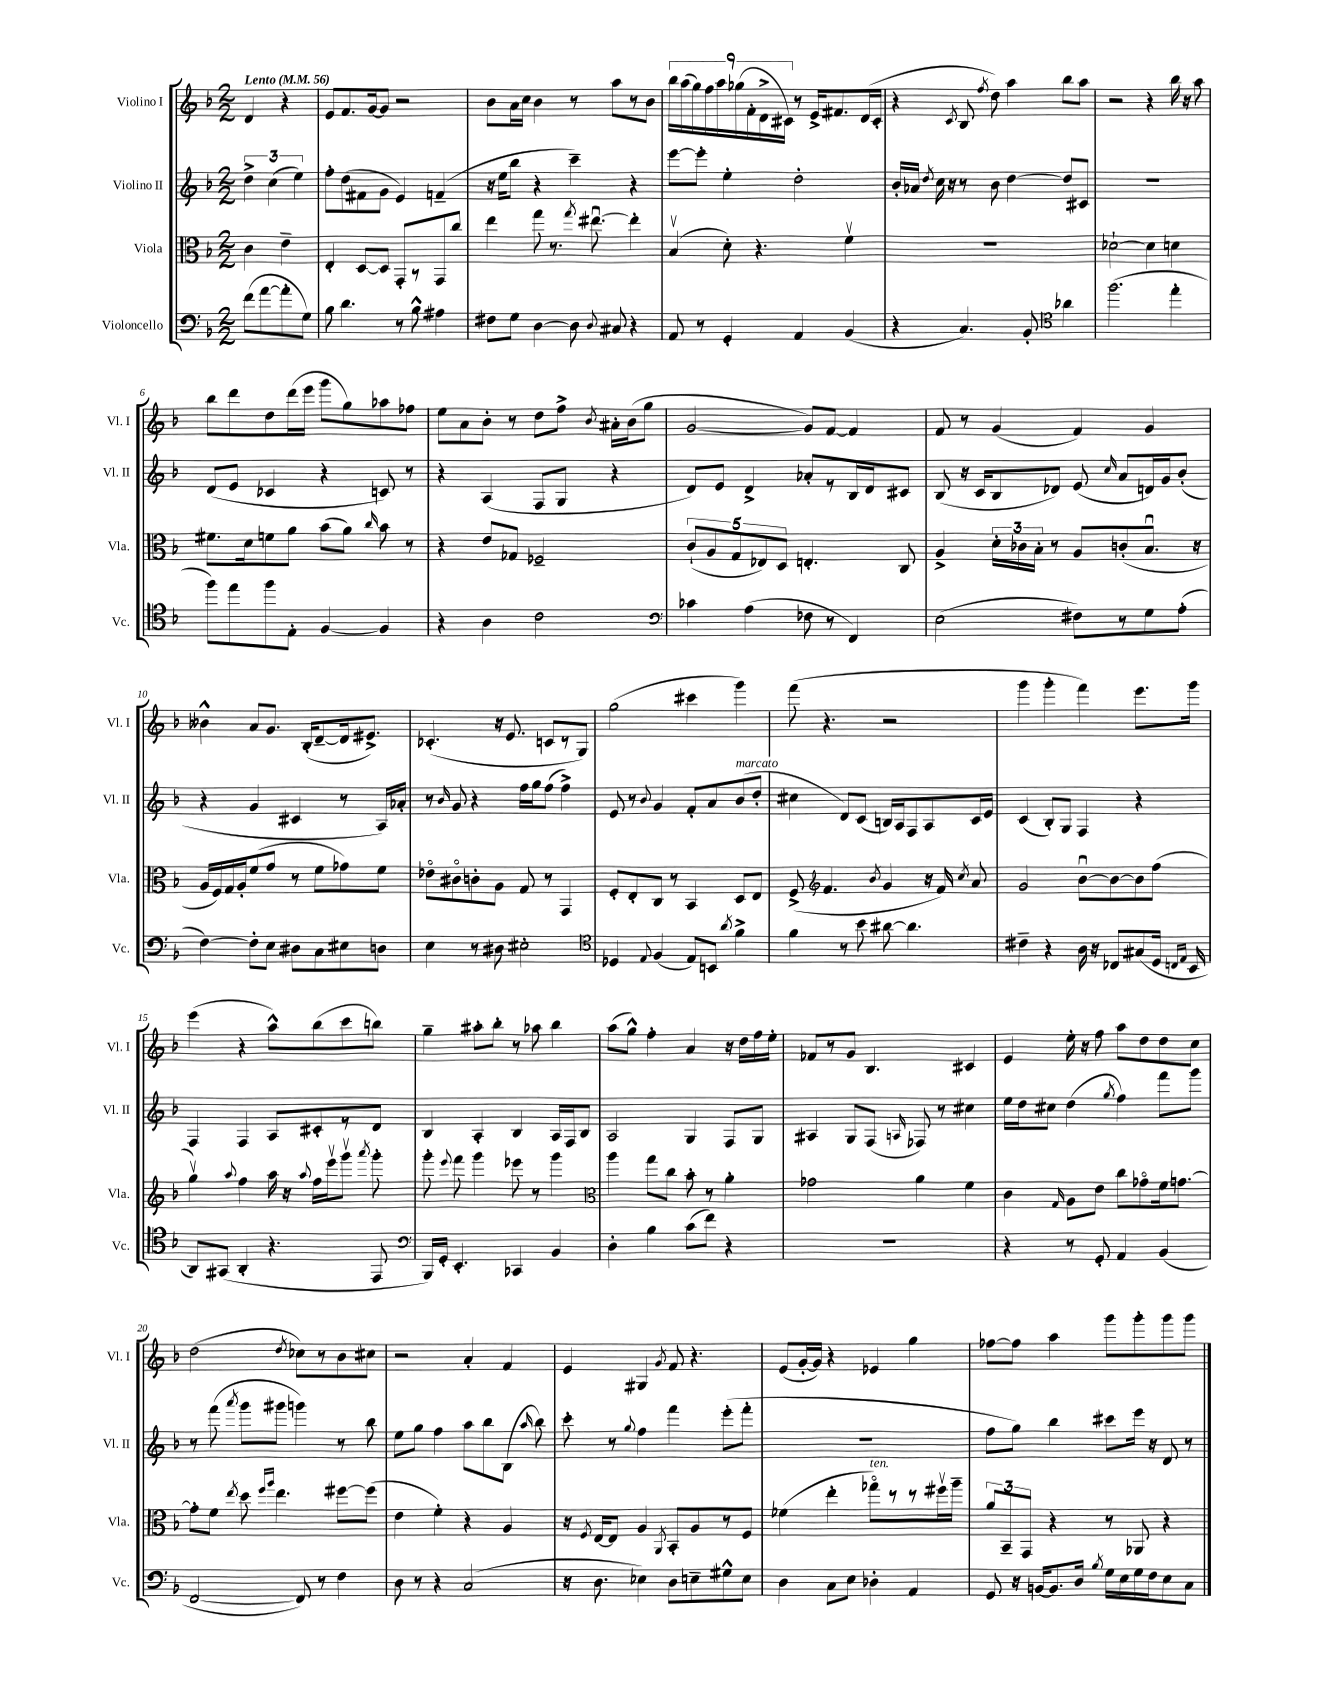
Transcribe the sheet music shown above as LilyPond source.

<<
\new StaffGroup <<
\new Staff = "s0" \with { instrumentName = "Violino I" shortInstrumentName = "Vl. I" } {
    \clef treble \key f \major \numericTimeSignature \time 2/2 \partial 2 \tempo "Lento" 4 = 56
    \autoBeamOff d'4 r4 |
    e'8[ f'8. g'16~ g'8] r2 |
    bes'8[ a'16 c''16] bes'4 r8 a''8[ r8 bes'8] |
    \tuplet 9/8 { bes''16[ a''16( g''16) f''16 a''16 ges''16( f'16-. d'16-> cis'16]) } r8 e'16[-> fis'8. d'16( cis'16]-. |
    r4 \acciaccatura { c'8 } bes8 \acciaccatura { f''8 } d''8) a''4 bes''8[ a''8] |
    r2 r4 bes''16 r16 a''8 |
    bes''8[ d'''8 d''8 d'''16( e'''16] g'''8[ g''8) aes''8 fes''8] |
    e''8[ a'8 bes'8]-. r8 d''8[ f''8]-> \acciaccatura { bes'8 } ais'16[-. bes'16( g''8] |
    g'2~ g'8[) f'8]~ f'4 |
    f'8 r8 g'4( f'4) g'4 |
    beses'4-^ a'8[ g'8.] bes16[-.( d'8~-- d'16 eis'8.]->) |
    ces'4.-.( r16 e'8. c'8[ r8 g8]) |
    g''2( cis'''4 g'''4) |
    f'''8( r4. r2 |
    g'''4 g'''4-. f'''4) e'''8.[ g'''16] |
    e'''4( r4 a''8[-^) bes''8( c'''8 b''8]) |
    g''4-- ais''8[-. bes''8]-. r8 aes''8 bes''4 |
    a''8[( g''8]-^) f''4-. a'4 r16 d''16[ f''16 e''16]-. |
    fes'8[ r8 g'8] bes4. cis'4 |
    e'4 e''16-. r16 f''8 a''8[ d''8 d''8 c''8] |
    d''2( \acciaccatura { d''8 } ces''8[) r8 bes'8 cis''8] |
    r2 a'4-. f'4 |
    e'4 gis4 \acciaccatura { g'8 } f'8 r4. |
    e'8[( g'16~-. g'16]) r4 ees'4 g''4 |
    fes''8[~ fes''8] a''4 g'''8[ g'''8-. g'''8 g'''8] \bar "|." |
}
\new Staff = "s1" \with { instrumentName = "Violino II" shortInstrumentName = "Vl. II" } {
    \clef treble \key f \major \numericTimeSignature \time 2/2 \partial 2
    \autoBeamOff \tuplet 3/2 { d''4-> c''4( e''4) } |
    f''8[-. d''8( fis'8 g'8] e'4) f'4--( |
    r16 e''16[ bes''8] r4 c'''4--) r4 |
    e'''8[~ e'''8]-. e''4-. d''2-. |
    bes'16[-. aes'16] \acciaccatura { d''8 } c''16 r16 r8 bes'8 d''4~ d''8[ cis'8] |
    R1 |
    d'8[( e'8] ces'4 r4 c'8) r8 |
    r4 a4( f8[ g8] r4 |
    d'8[) e'8] d'4-> aes'8[-. r8 bes16 d'16 cis'8] |
    bes8( r16 c'16[ bes8 des'8]) e'8( \grace { c''16 } a'8[ d'16) g'16 bes'8]-.( |
    r4 g'4 cis'4 r8 a16[) aes'16]-. |
    r8 \grace { bes'16 } g'8 r4 f''16[ g''16 f''8]( f''4->) |
    e'8 r8 \appoggiatura { bes'8 } g'4 f'8[-. a'8 bes'8^\markup { \italic "marcato" }( d''8]-. |
    cis''4 d'8[) c'8]( b16[) a16 f8 a8 c'16 e'16] |
    c'4( bes8[-.) g8] f4 r4 |
    f4 f4 a8[ cis'8-. r8 d'8] |
    bes4 a4-. bes4 a16[ f16 bes8] |
    a2 g4 f8[ g8] |
    ais4 g8[ f8]( \grace { a16 } fes8) r8 cis''4 |
    e''16[ d''16 cis''8] d''4( \acciaccatura { g''8 } f''4) f'''8[ g'''8] |
    r8 f'''8( \acciaccatura { a'''8 } g'''8[ gis'''8] g'''4) r8 bes''8 |
    e''8[ g''8] f''4 a''8[ bes''8 bes8]( \grace { a''16 } bes''8) |
    c'''8-. r8 \appoggiatura { g''8 } f''4 f'''4 e'''8[-.( f'''8]-. |
    R1 |
    f''8[ g''8]) bes''4 cis'''8[ e'''16] r16 d'8 r8 \bar "|." |
}
\new Staff = "s2" \with { instrumentName = "Viola" shortInstrumentName = "Vla." } {
    \clef alto \key f \major \numericTimeSignature \time 2/2 \partial 2
    \autoBeamOff c'4 e'4-- |
    e4-. d8[~ d8] g,8[-. r8 g,8 c''8] |
    e''4 g''8 r8. \acciaccatura { g''8 } eis''8.~\downbow eis''4-. |
    bes4\upbow( d'8-.) r4. f'4\upbow |
    R1 |
    des'2~-! des'4 d'4 |
    fis'8.[ d'16 f'8 a'8] bes'8[( a'8]) \grace { c''16 } bes'8 r8 |
    r4 e'8[ ges8] fes2-- |
    \tuplet 5/4 { c'8[-!( a8 g8 ees8) d8] } e4.-. c8 |
    a4-> \tuplet 3/2 { d'16[-. ces'16 bes16]-. } r8 a8[ c'8-.( bes8.]\downbow r16 |
    a16[ f16) g16 a16-. f'8( g'8] r8 f'8[ ges'8) f'8] |
    ees'8[\flageolet cis'8\flageolet c'8-. a8] g8 r8 g,4 |
    f8[-. e8-. c8] r8 bes,4 d8[ e8] |
    f8->( \clef treble f'4. \acciaccatura { bes'8 } g'4 r16 f'16) \acciaccatura { c''8 } a'8 |
    g'2 bes'8[~\downbow bes'8~ bes'8 f''8]( |
    g''4\upbow) \appoggiatura { a''8 } f''4 a''16 r16 \appoggiatura { a''8 } f''16[ e'''16\upbow g'''8]\upbow \acciaccatura { a'''8 } g'''8-. |
    g'''8-. \appoggiatura { e'''8 } f'''8 g'''4 ees'''8 r8 g'''4 |
    \clef alto a''4 g''8[ c''8] bes'8-. r8 a'4-. |
    ges'2 a'4 f'4 |
    c'4 \grace { g16 } a8[ e'8] c''8[ ges'8\flageolet f'16 g'8.]~ |
    g'8[-. f'8] \acciaccatura { e''8 } d''8 \grace { f''16[ a''16] } e''4. fis''8[~ fis''8]( |
    e'4 f'4-.) r4 a4 |
    r16 \acciaccatura { f8 } e16[~ e8] a4 \acciaccatura { a,8 } bes,8[-. a8 r8 f8] |
    fes'4( e''4-. ges''8[\flageolet^\markup { \italic "ten." }) r8 r8 fis''16\upbow a''16]-- |
    \tuplet 3/2 { a'8[ bes,8-- g,8] } r4 r8 aes,8 r4 \bar "|." |
}
\new Staff = "s3" \with { instrumentName = "Violoncello" shortInstrumentName = "Vc." } {
    \clef bass \key f \major \numericTimeSignature \time 2/2 \partial 2
    \autoBeamOff f'8[( a'8~ a'8-. g8]) |
    bes8 d'4. r8 bes8-^ ais4 |
    fis8[ g8] d4~ d8 \appoggiatura { d8 } cis8 r4 |
    a,8 r8 g,4-. a,4 bes,4( |
    r4 c4.) bes,8-. \clef tenor aes'4 |
    f''2.( e''4-. |
    f''8[) e''8 f''8 e8]-. f4~ f4 |
    r4 a4 c'2 |
    \clef bass ces'4 a4( fes8 r8 f,4) |
    e2( fis8[) r8 g8 a8]-.( |
    f4~) f8[-. e8] dis8[ c8 eis8 d8] |
    e4 r8 dis8 eis2-. |
    \clef tenor des4 \appoggiatura { e8 } f4( e8[) b,8] \acciaccatura { a'8 } f'4-> |
    f'4 r8 bes'8 ais'8~ ais'4. |
    cis'4-- r4 a16 r16 ces8[ gis8( d16] \grace { c16[ e16] } bes,16 |
    a,8[) gis,8]( a,4-. r4. e,8 |
    \clef bass bes,,16[) g,16]-. e,4.-. ces,4 bes,4 |
    d4-. bes4 c'8[( f'8]) r4 |
    R1 |
    r4 r8 g,8-. a,4 bes,4( |
    f,2~ f,8) r8 f4 |
    d8 r8 r4 c2( |
    r16 d8. ees4) d8[ e8-- gis8-^ e8] |
    d4 c8[ e8] des4-. a,4 |
    g,8 r16 b,16[~ b,8. d16] \acciaccatura { bes8 } g16[ e16 g16 f16 e8 c8] \bar "|." |
}
>>
>>
